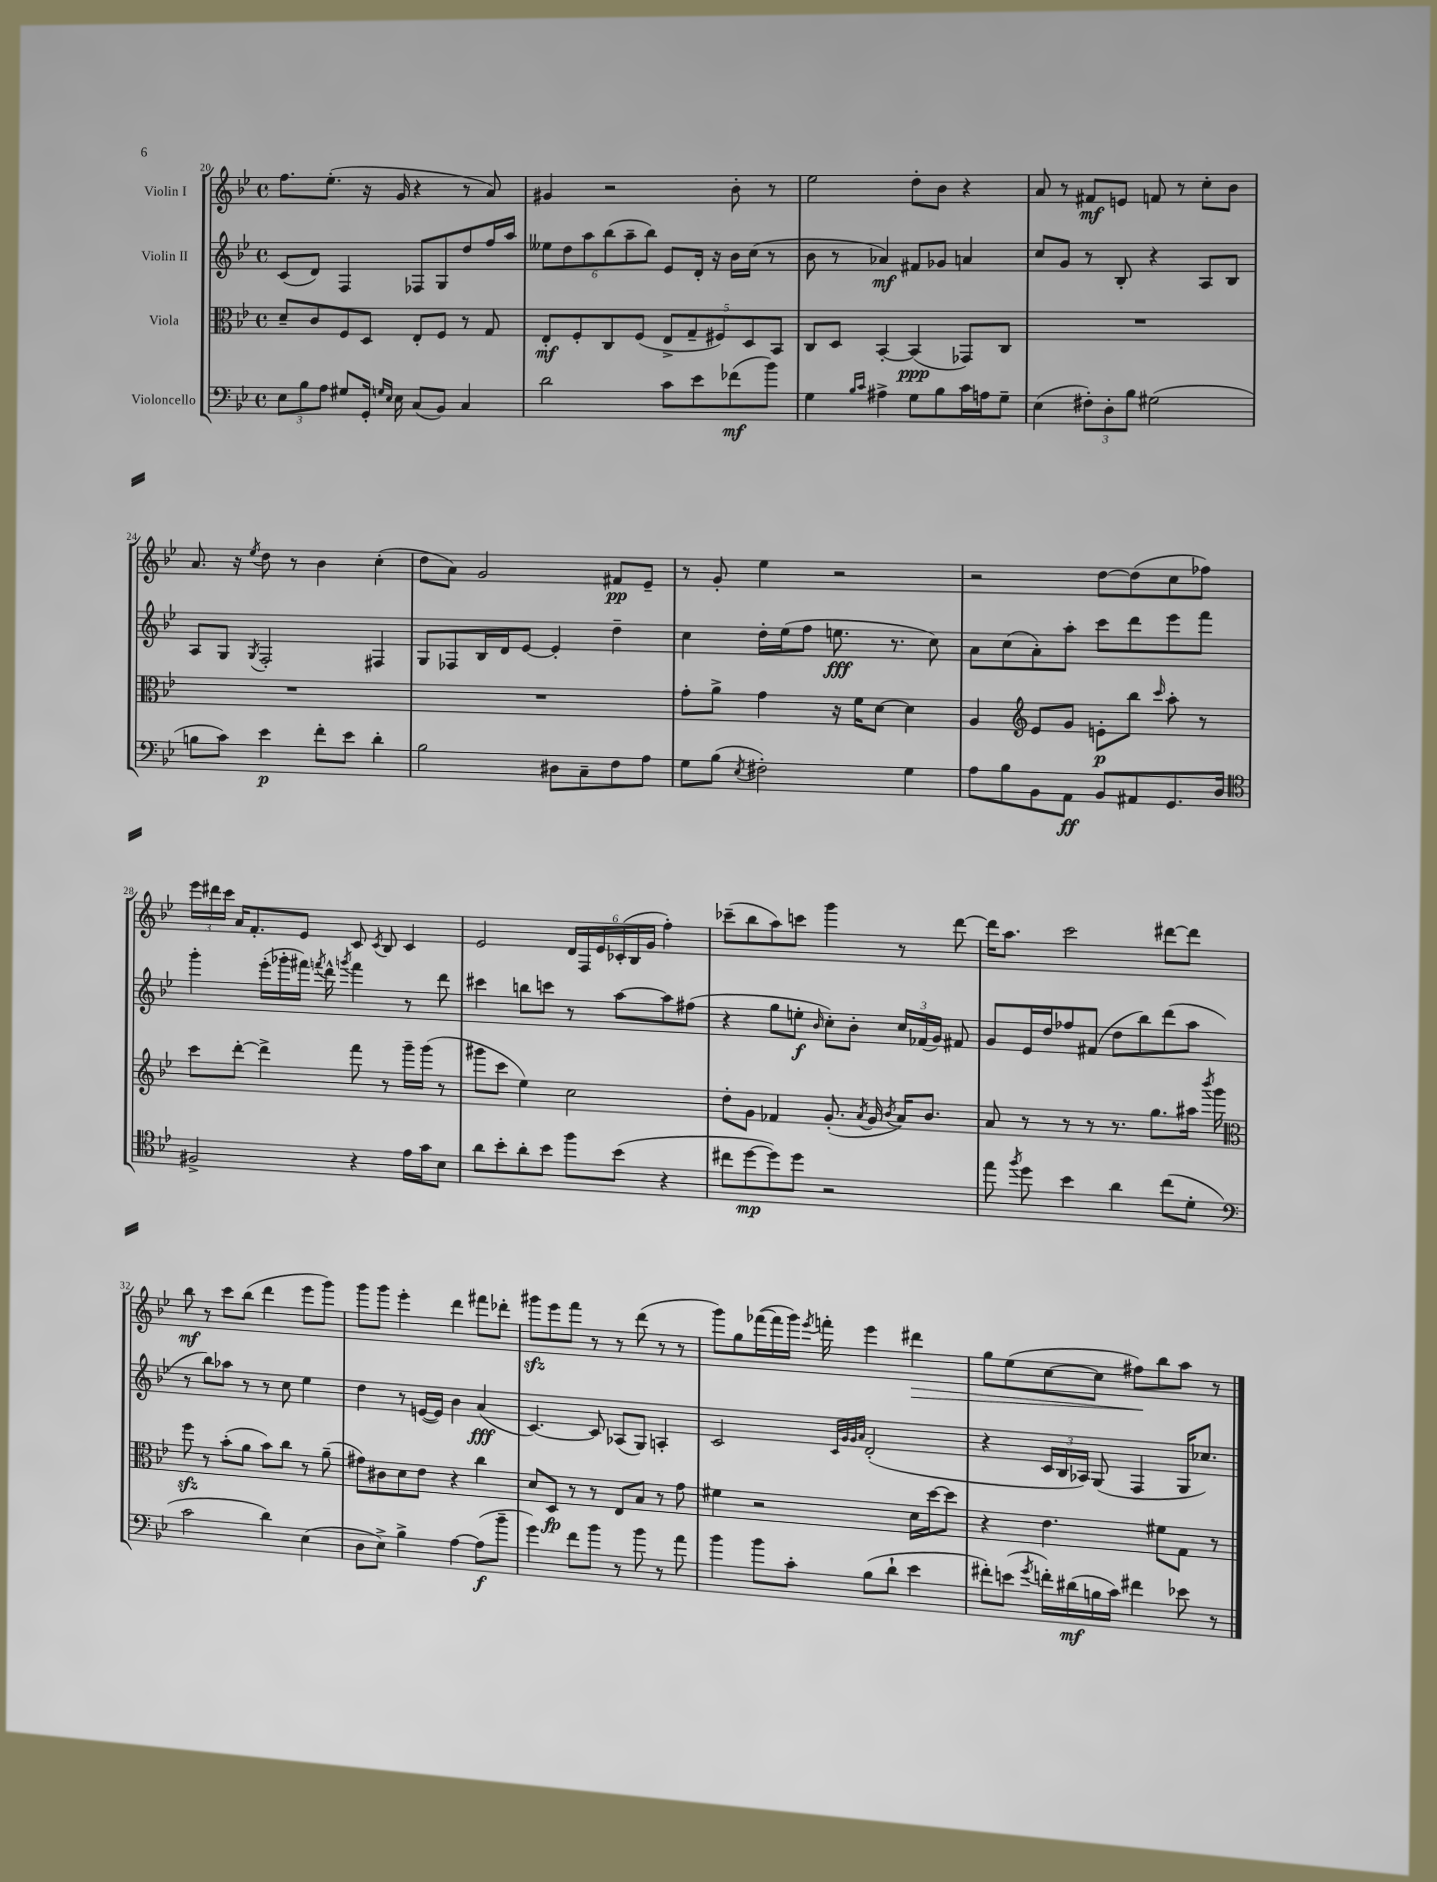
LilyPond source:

<<
\new StaffGroup <<
\new Staff = "s0" \with { instrumentName = "Violin I" } {
    \clef treble \key bes \major \defaultTimeSignature \time 4/4
    \autoBeamOff f''8.[ ees''8.]-.( r16 g'16 r4 r8 a'8) |
    gis'4 r2 bes'8-. r8 |
    ees''2 d''8[-. bes'8] r4 |
    a'8 r8 fis'8[\mf e'8] f'8 r8 c''8[-. bes'8] |
    a'8. r16 \acciaccatura { ees''8 } d''8 r8 bes'4 c''4-.( |
    d''8[ a'8]) g'2 fis'8[\pp ees'8]-- |
    r8 g'8-. ees''4 r2 |
    r2 d''8[~ d''8( c''8 fes''8]) |
    \tuplet 3/2 { ees'''16[ dis'''16 c'''16] } a'16[ f'8.-. ees'8] c'8 \acciaccatura { c'8 } bes8 c'4 |
    ees'2 \tuplet 6/4 { d'16[ f16 ees'16 ces'16-.( bes16 g'16] } f''4-.) |
    ces'''8[--( bes''8 a''8) c'''8] g'''4 r8 d'''8~ |
    d'''16[ a''8.] c'''2 dis'''8[~ dis'''8] |
    bes''8\mf r8 c'''8[ bes''8]( d'''4 ees'''8[ g'''8]) |
    g'''8[ g'''8] ees'''4-. d'''4 fis'''8[ des'''8]-. |
    gis'''8[\sfz ees'''8 f'''8] r8 r8 d'''8( r8 r8 |
    g'''8[) g''8 fes'''16~( fes'''16 g'''16]) \acciaccatura { ees'''8 } f'''16-. ees'''4 dis'''4\> |
    g''8[ ees''8( c''8~ c''8] fis''8[\!) bes''8 a''8] r8 \bar "|." |
}
\new Staff = "s1" \with { instrumentName = "Violin II" } {
    \clef treble \key bes \major \defaultTimeSignature \time 4/4
    \autoBeamOff c'8[( d'8]) f4 fes8[ g8 d''8 f''16 a''16] |
    \tuplet 6/4 { eeses''8[ d''8 a''8 bes''8( a''8-- bes''8]) } ees'8[ d'16]-. r16 bes'16[ c''16]( r8 |
    bes'8 r8 aes'4\mf) fis'8[ ges'8] a'4 |
    c''8[ g'8] r8 bes8-. r4 a8[ bes8] |
    a8[ g8] \acciaccatura { g8 } f2-. fis4 |
    g8[ fes8 bes16 d'16 ees'8]~ ees'4-. d''4-- |
    c''4 d''16[-. ees''16( f''8] e''8.\fff r8. c''8) |
    a'8[ c''8( a'8-.) a''8]-. c'''8[ d'''8 ees'''8 f'''8] |
    g'''4-. ees'''16[-.( ges'''16-. fis'''16]) \acciaccatura { f'''8 } d'''16-^ \acciaccatura { g'''8 } f'''4 r8 d'''8 |
    cis'''4 b''8[ c'''8] r8 a''8[~ a''8 fis''8]( |
    r4 g''8[ e''8]-.\f \grace { bes'16 } c''8[-.) bes'8]-. \tuplet 3/2 { c''16[ fes'16( g'16]) } fis'8 |
    g'8[ ees'16 d''16 fes''8 fis'8]( d''8[ bes''8) d'''8( a''8] |
    r8 bes''8[) aes''8] r8 r8 c''8 ees''4 |
    d''4 r8 e'16[~( e'16]) bes'4 a'4\fff( |
    c'4.~) c'8 aes8[( g8]) a4-. |
    c'2 \grace { c'32[ g'32 g'32 a'32] } d'2-.( |
    r4 \tuplet 3/2 { c'16[ bes16 aes16]) } g8( f4 g16[ ces''8.]) \bar "|." |
}
\new Staff = "s2" \with { instrumentName = "Viola" } {
    \clef alto \key bes \major \defaultTimeSignature \time 4/4
    \autoBeamOff d'8[-- c'8 f8 d8] ees8[-. f8] r8 g8 |
    ees8[-.\mf f8-. c8 f8]( \tuplet 5/4 { ees8[-> g8-- fis8) d8 bes,8] } |
    c8[ d8] bes,4~-. bes,4\ppp( ges,8[) c8] |
    R1 |
    R1 |
    R1 |
    g'8[-. a'8]-> g'4 r16 f'16[ d'8]~ d'4 |
    a4 \clef treble ees'8[ g'8] e'8[-.\p bes''8] \grace { c'''16 } a''8-. r8 |
    c'''8[ d'''8]~-. d'''4-> f'''8 r8 g'''16[-- g'''16]( r8 |
    gis'''8[ c'''8] ees''4) c''2 |
    d''8[-. g'8] fes'4 g'8.-.( \acciaccatura { a'8 } g'16 \acciaccatura { bes'8 } a'16[) bes'8.] |
    a'8 r8 r8 r8 r8. g''8.[ ais''16] \acciaccatura { bes'''8 } g'''16 |
    \clef alto f''8\sfz r8 bes'8[-.( a'8] bes'8[) c''8] r8 a'8--( |
    gis'8[) cis'8 d'8 ees'8] r4 c''4 |
    d'8[ d8]\fp r8 r8 ees8[ bes8] r8 g'8 |
    fis'4 r2 d'16[ d''16~ d''8] |
    r4 ees'4. fis'8[ g8] r8 \bar "|." |
}
\new Staff = "s3" \with { instrumentName = "Violoncello" } {
    \clef bass \key bes \major \defaultTimeSignature \time 4/4
    \autoBeamOff \tuplet 3/2 { ees8[ bes8 a8] } gis8[ g,16]-. \grace { g16[ ees16] } ees16 c8[( bes,8]) c4 |
    d'2 c'8[ ees'8 fes'8\mf( bes'8]) |
    g4 \grace { bes16[ c'16] } ais4-> g8[ bes8 c'16 a16 g8]-- |
    ees4( \tuplet 3/2 { fis8[-.) d8-. bes8] } gis2( |
    b8[ c'8]) ees'4\p f'8[-. ees'8] d'4-. |
    bes2 dis8[ c8-- f8 a8] |
    g8[ bes8]( \acciaccatura { ees8 } fis2-.) g4 |
    a8[ bes8 bes,8 a,8]\ff bes,8[ ais,8 g,8. d16] |
    \clef tenor fis2-> r4 ees'16[ g'16 bes8] |
    a'8[ bes'8-. a'8-. bes'8] f''8[ bes'8]( r4 |
    cis''8[ d''8~\mp d''8) d''8] r2 |
    ees''8 \acciaccatura { f''8 } d''8 bes'4 a'4 c''8[( d'8]-. |
    \clef bass c'2 d'4) ees4( |
    d8[ ees8]->) bes4-> a4~ a8[\f( bes'8]-- |
    g'4) f'8[ bes'8] r8 bes'8 r8 a'8 |
    bes'4 bes'8[ c'8]-. bes8[( d'8]-! ees'4 |
    fis'8[-.) e'8]( \acciaccatura { g'8 } f'16[-.) dis'16\mf( b16 c'16]) fis'4 ees'8 r8 \bar "|." |
}
>>
>>
\layout { \context { \Score currentBarNumber = #20 } }
